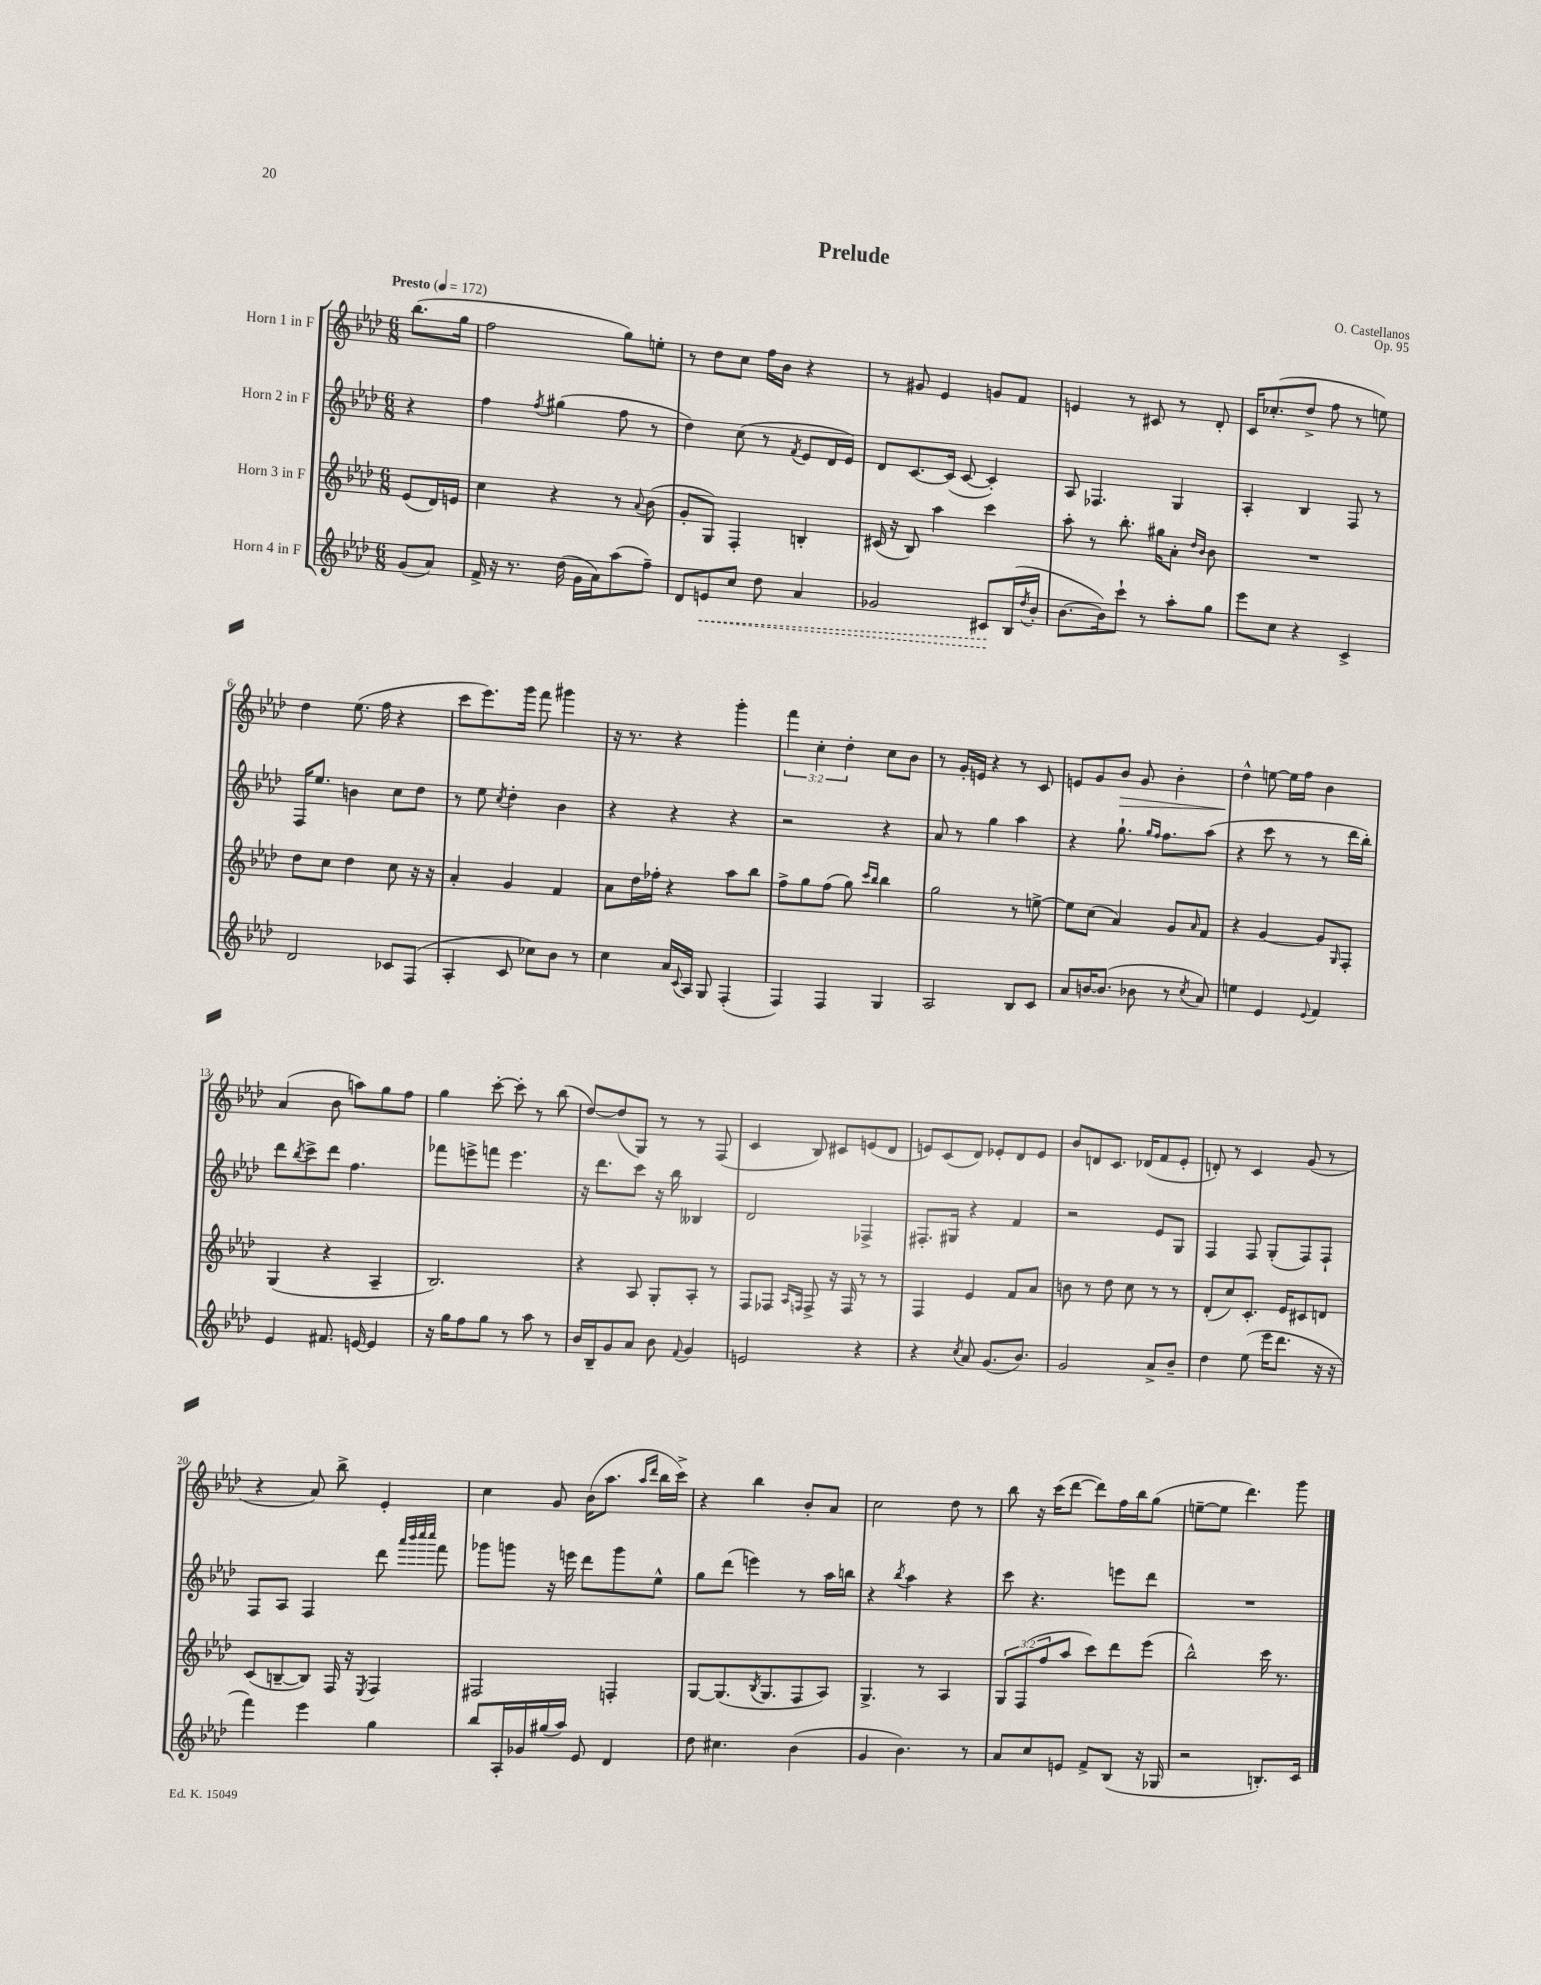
\header { title = "Prelude" composer = "O. Castellanos" opus = "Op. 95" }
<<
\new StaffGroup <<
\new Staff = "s0" \with { instrumentName = "Horn 1 in F" } {
    \clef treble \key aes \major \numericTimeSignature \time 6/8 \override Staff.TupletNumber.text = #tuplet-number::calc-fraction-text \partial 4 \tempo "Presto" 4 = 172
    bes''8.( g''16 |
    f''2 g''8) e''8-. |
    r8 des''8 c''8 f''16 bes'16 r4 |
    r8 gis'8 ees'4 g'8 f'8 |
    e'4 r8 cis'8 r8 des'8-. |
    c'16 ces''8.-.( des''8-> f''8 r8 e''8) |
    des''4 ees''8.( f''16 r4 |
    c'''8 ees'''8.) g'''16 f'''8 gis'''4 |
    r16 r8. r4 g'''4-. |
    \tuplet 3/2 { f'''4 c''4-. des''4-. } c''8 bes'8 |
    r8 g'16-. e'16 r4 r8 c'8 |
    e'8 g'8 bes'8\> g'8 bes'4-. |
    des''4-^\! e''8~ e''16 f''16 bes'4 |
    aes'4( bes'8 a''8) g''8 f''8 |
    g''4 c'''8~-. c'''8-. r8 bes''8( |
    des''8~) des''8( g8) r8 r8 f8( |
    c'4 bes8) cis'8 e'8( des'8 |
    e'8) c'8( des'8) ees'8-. des'8 ees'8 |
    bes'8 d'8 c'8. des'16( f'8 ees'8-. |
    d'8-.) r8 c'4 g'8( r8 |
    r4 aes'8) bes''8-> ees'4-. |
    c''4 g'8 bes'16( aes''8. \grace { aes''16 des'''16 } bes''16 c'''16->) |
    r4 bes''4 bes'8-. aes'8 |
    c''2 des''8 r8 |
    bes''8 r16 c'''16( des'''8~ des'''8) f''16 bes''16 g''8( |
    e''8~-- e''8 des'''4.) g'''8 \bar "|." |
}
\new Staff = "s1" \with { instrumentName = "Horn 2 in F" } {
    \clef treble \key aes \major \numericTimeSignature \time 6/8 \partial 4
    r4 |
    f''4 \acciaccatura { f''8 } gis''4( f''8 r8 |
    des''4) c''8( r8 \acciaccatura { f'8 } ees'8 des'16 ees'16) |
    des'8 c'8.~ c'16( c'8~ c'4-.) |
    aes8 fes4. g4 |
    aes4-. bes4 f8 r8 |
    f16 ees''8. b'4 c''8 des''8 |
    r8 ees''8 \acciaccatura { c''8 } des''4-. bes'4 |
    r4 r4 r4 |
    r2 r4 |
    aes'8 r8 g''4 aes''4 |
    r4 g''8.-! \grace { g''16 f''16 } f''8. aes''8( |
    r4 c'''8 r8 r8 des'''16 bes''16-.) |
    des'''8 \acciaccatura { bes''8 } c'''8-> des'''8 f''4. |
    fes'''8 e'''8-> f'''8 e'''4. |
    r16 des'''8. c'''8 r16 bes''16 beses4 |
    des'2 fes4-> |
    fis8.-. gis16 r4 f'4 |
    r2 ees'8 g8 |
    f4 f8 g8-.( f8) f8-! |
    f8 aes8 f4 des'''8 \grace { aes'''32 bes'''32 c''''32 c''''32 } f'''8 |
    ges'''8 g'''8 r16 e'''16 des'''8 g'''8 ees''8-^ |
    g''8 des'''8( e'''4) r8 aes''16 b''16 |
    r4 \acciaccatura { bes''8 } aes''4 r4 |
    c'''8 r4. e'''8 des'''8 |
    R2. \bar "|." |
}
\new Staff = "s2" \with { instrumentName = "Horn 3 in F" } {
    \clef treble \key aes \major \numericTimeSignature \time 6/8 \override Staff.TupletNumber.text = #tuplet-number::calc-fraction-text \partial 4
    ees'8( des'16) e'16 |
    c''4 r4 r8 \appoggiatura { aes'8 } bes'8( |
    g'8-. g8) f4-. b4-. |
    cis'16( r16 bes8) aes''4 c'''4 |
    aes''8-. r8 bes''8.-. gis''16 aes'8-. \grace { des''16 bes'16 } bes'8 |
    R2. |
    des''8 c''8 des''4 c''8 r16 r16 |
    aes'4-. g'4 f'4 |
    aes'8 des''16 fes''16-. r4 aes''8 bes''8 |
    f''8-> g''8 f''8( g''8) \grace { c'''16 bes''16 } bes''4 |
    g''2 r8 e''8~-> |
    e''8 c''8( aes'4) g'8 \grace { aes'16 } f'8 |
    r4 g'4~ g'8 \grace { g16 } f8-. |
    g4( r4 aes4-- |
    bes2.) |
    r4 aes8 g8-. aes8-. r8 |
    f8 fes8 \grace { aes16 f16 } f8-> r16 f16 r8 r8 |
    f4 ees'4 f'8 aes'8 |
    b'8 r8 des''8 c''8 r8 r8 |
    des'8-.( c''8) c'8.-. ees'16 cis'8 d'8 |
    c'8( b8~-- b8) f16 r16 \acciaccatura { ees8 } f4 |
    fis2 f4-. |
    g8~ g8.( \acciaccatura { bes8 } g8. f8 aes8) |
    g4.-> r8 aes4 |
    \tuplet 3/2 { g8 f8( f''8 } aes''8 c'''8) des'''8 ees'''8( |
    bes''2-^) c'''16 r8. \bar "|." |
}
\new Staff = "s3" \with { instrumentName = "Horn 4 in F" } {
    \clef treble \key aes \major \numericTimeSignature \time 6/8 \partial 4
    g'8( aes'8) |
    f'16-> r16 r8. des''16( g'16 aes'16) aes''8( f''8--) |
    des'8 \once \override Hairpin.style = #'dashed-line e'8\< c''8 des''8 aes'4 |
    ges'2 cis'8\! bes16( \acciaccatura { des''8 } bes'16-. |
    bes'8.~ bes'16) c'''8-! r8 aes''8-. g''8 |
    ees'''8 c''8 r4 c'4-> |
    des'2 ces'8 f8( |
    aes4-. c'8 ces''8) bes'8 r8 |
    c''4 aes'16 \appoggiatura { c'8 } aes16 g8 f4-.( |
    f4) f4 g4 |
    aes2 bes8 c'8 |
    aes'8 b'16~ b'8.( bes'8 r8 \acciaccatura { c''8 } aes'8) |
    e''4 ees'4 \appoggiatura { ees'8 } f'4 |
    ees'4 fis'8. e'16~ e'4 |
    r16 g''16 f''8 g''8 r8 aes''8 r8 |
    bes'16 bes16-- g'8 aes'8 bes'8 \appoggiatura { f'8 } g'4 |
    e'2 r4 |
    r4 \acciaccatura { c''8 } aes'8 g'8.( bes'8.) |
    g'2 aes'8-> bes'8-- |
    des''4 ees''8( ees'''16 des'''8. r16 r16 |
    f'''4) ees'''4 g''4 |
    bes''8 aes16-. ges'16 gis''16( aes''16) ees'8 des'4 |
    des''8 cis''4. bes'4( |
    g'4 bes'4.) r8 |
    aes'8 c''8 e'8 f'8-> bes8( r16 ges16 |
    r2 b8.-.) c'16 \bar "|." |
}
>>
>>
